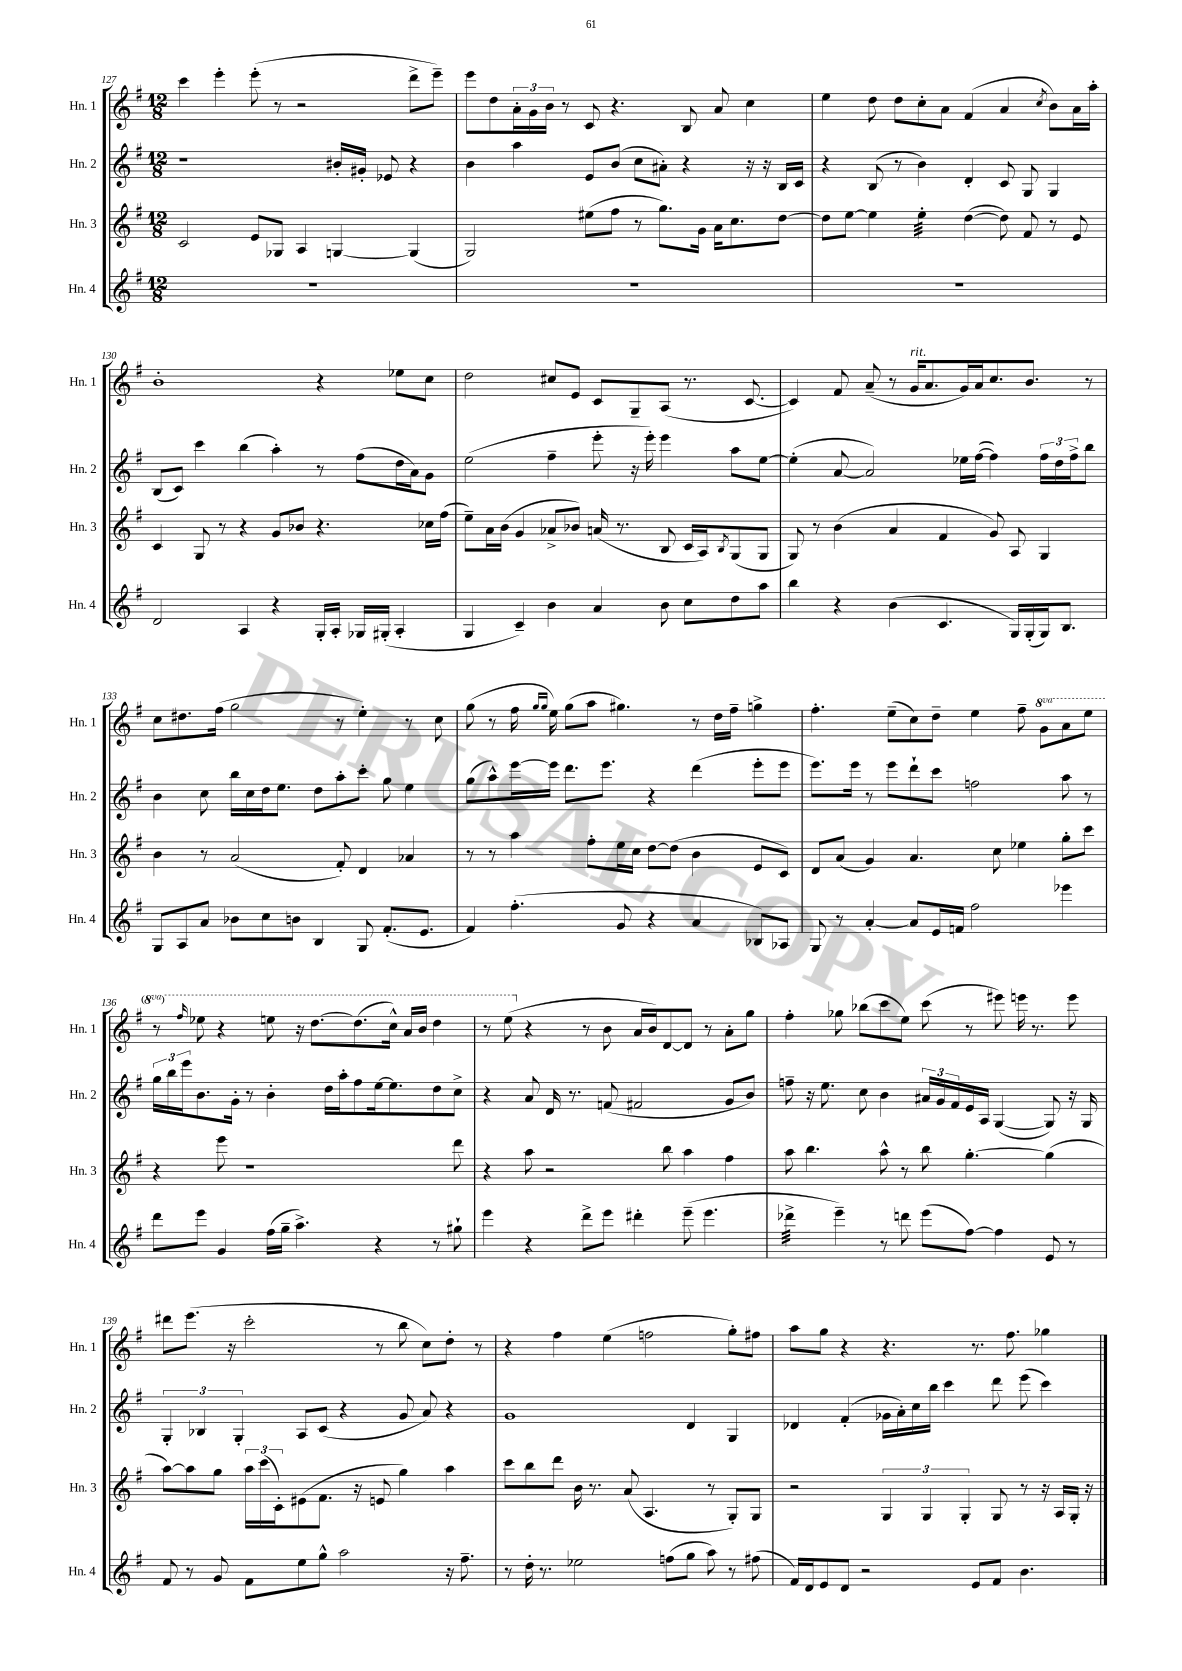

**kern	**kern	**kern	**kern
*staff4	*staff3	*staff2	*staff1
*clefG2	*clefG2	*clefG2	*clefG2
*k[f#]	*k[f#]	*k[f#]	*k[f#]
*M12/8	*M12/8	*M12/8	*M12/8
1.r	2c/	1r	4ccc\
.	.	.	4eee'\
.	8e/L	.	(8eee'\
.	8G-/J	.	8r
.	4A/	.	2r
.	[4G/	16b#'/LL	.
.	.	16g#'/JJ	.
.	.	8e-/	.
.	(4G/]	4r	8ddd^\L
.	.	.	8eee~\J)
=	=	=	=
1.r	2G/)	4b\	8eee\L
.	.	.	8dd\
.	.	4aa\	24a'\L
.	.	.	24g\
.	.	.	24b\JJ
.	.	.	8r
.	(8ee#\L	8e/L	8c/
.	8ff#\J	(8b/J	4.r
.	8r	8cc\L	.
.	8.gg\L)	8a#'\J)	.
.	.	4r	8B/
.	16g\Jk	.	.
.	16a\LK	.	8a/
.	8.cc\	.	.
.	.	16r	4cc\
.	.	16r	.
.	[8dd\J	16B/LL	.
.	.	16c/JJ	.
=	=	=	=
1.r	8dd\]L	4r	4ee\
.	[8ee\J	.	.
.	4ee\]	(8B/	8dd\
.	.	8r	8dd\L
.	4ee'\	4b\)	8cc'\
.	.	.	8a\J
.	([4dd\	4d'/	(4f#/
.	8dd\])	8c/	4a/
.	8f#/	8G/	.
.	.	.	8qcc/
.	8r	4G/	8b\L)
.	8e/	.	16a\L
.	.	.	16aa'\JJ
=	=	=	=
2d/	4c/	(8B/L	1b'
.	.	8c/J)	.
.	8G/	4ccc\	.
.	8r	.	.
4A/	4r	(4bb\	.
4r	8g/L	4aa'\)	.
.	8b-/J	.	.
16G'/LL	4.r	8r	4r
16A'/JJ	.	.	.
16G-/LL	.	(8ff#\L	.
(16G#'/JJ	.	.	.
4A'/	.	16dd\L	8ee-\L
.	.	16a\J)	.
.	16cc-\LL	8g\J	8cc\J
.	(16ff#\JJ	.	.
=	=	=	=
4G/	8ee~\L)	(2ee\	2dd\
.	16a\L	.	.
.	(16b\JJ	.	.
4c~/)	4g/	.	.
4b\	8a-^/L	4ff#~\	8cc#/L
.	8b-/J)	.	8e/J
4a/	(16a/	8eee'\	8c/L
.	8.r	.	.
.	.	16r	8G~/
.	.	16eee'\)	.
8b\	8B/	4eee\	(8A/J
8cc\L	16c/LL	.	8.r
.	16A/J)	.	.
.	8qB/	.	.
8dd\	(8G/	8aa\L	.
.	.	.	[8.c/
8aa\J	8G/J	[8ee\J	.
=	=	=	=
4bb\	8G/)	(4ee'\]	4c/])
.	8r	.	.
4r	(4b\	[8a/	8f#/
.	.	2a/])	(8a~/
(4b\	4a/	.	8r
.	.	.	16g/LK
.	.	.	8.a/
4.c/	4f#/	.	.
.	.	16ee-\LL	16g/L)
.	.	([16ff#\JJ	16a/J
.	8g/)	4ff#\])	8.cc/
16G/LL)	8A/	.	.
(16G'/	.	.	8.b/J
16G/J)	4G/	24ff#\LL	.
.	.	24dd\	.
8.B/J	.	.	.
.	.	24ff#^\J	.
.	.	8bb\J	8r
=	=	=	=
8G/L	4b\	4b\	8cc\L
8A/	.	.	8.dd#\
8a/J	8r	8cc\	.
.	.	.	(16ff#\Jk
8b-\L	(2a/	16bb\LL	2gg\
.	.	16cc\	.
8cc\	.	16dd\J	.
.	.	8.ee\J	.
8b\J	.	.	.
4B/	.	8dd\L	.
.	8f#'/)	8aa'\	8r
8G/	4d/	8ccc'\J	4ee'\)
(8.f#'/L	.	8gg\	.
.	4a-/	4ee\	8r
8.e/J	.	.	.
.	.	.	8cc\
=	=	=	=
4f#/)	8r	(8gg\L	(8gg\
.	8r	8aa^^\)	8r
(4.ff#'\	4aa\	[16eee\L	16ff#\
.	.	.	16qqgg/LL
.	.	.	16qqgg/JJ
.	.	16eee\]JJ	16ee\)
.	.	8.ddd\L	(8gg\L
.	8ff#'\L	.	8aa\J
.	.	8.eee\J	.
8g/	16ee\L	.	4.gg#\)
.	16cc\JJ	.	.
4r	[8dd\L	4r	.
.	(8dd\]J	.	.
4a/	4b\	(4ddd\	8r
.	.	.	16dd\LL
.	.	.	16ff#~\JJ
8B-/L)	8e/L	8eee'\L	4gg^\
8A-/J	8c/J)	8eee\J	.
=	=	=	=
8G/	8d/L	8.eee\L)	4.ff#'\
8r	(8a/J	.	.
.	.	16eee\Jk	.
[4a'/	4g/)	8r	.
.	.	8eee\L	(8ee~\L
8a/]L	4.a/	8ddd`\	8cc\)
16e/L	.	8ccc\J	8dd~\J
16f/JJ	.	.	.
2ff#\	.	2ff\	4ee\
.	8cc\	.	.
.	4ee-\	.	8ff#~\
.	.	.	8gg\L
4eee-\	8gg'\L	8aa\	8aa\
.	8ccc\J	8r	8eee\J
=	=	=	=
8ddd\L	4r	24gg\LL	8r
.	.	24bb\	.
.	.	24eee\J	.
.	.	.	16qqfff#/
8eee\J	.	8.b\	8eee-\
4g/	8eee\	.	4r
.	.	16g'\Jk	.
.	1r	8r	.
(16ff#\LL	.	4b'\	8eee\
16gg~\JJ	.	.	.
4.aa^\)	.	.	16r
.	.	.	[8.ddd\L
.	.	16dd\LL	.
.	.	16aa'\J	.
.	.	8ff#\	(8.ddd\]
4r	.	[16ee\k	.
.	.	8.ee\]	16ccc^^\Jk)
.	.	.	16aa/LL
.	.	.	16bb/JJ
8r	.	8dd\	4ddd\
8gg#`\	8ddd\	8cc^\J	.
=	=	=	=
4eee\	4r	4r	8r
.	.	.	(8eee\
4r	8aa\	8a/	4r
.	2r	16d/	.
.	.	8.r	.
8ddd^\L	.	.	8r
8eee\J	.	(8f/	8b\
4ddd#'\	.	2f#/	16a/LL
.	.	.	16b/J)
.	8bb\	.	[8d/
(8eee~\	4aa\	.	8d/]J
4.eee\	.	.	8r
.	4ff#\	8g/L	8a'\L
.	.	8b/J)	8gg\J
=	=	=	=
4ddd-^\	8aa\	8ff~\	4ff#'\
.	4.bb\	16r	.
.	.	8.ee\	.
4eee~\)	.	.	8gg-\
.	.	8cc\	(8bb-\L
8r	8aa^^\	4b\	8ccc\
8ddd\	8r	.	8ee\J)
(8eee\L	8bb\	24a#/LL	(8ccc\
.	.	24g/	.
.	.	24f#/	.
[8ff#\J)	[4.gg'\	16e/	8r
.	.	16A/JJ	.
4ff#\]	.	([4G/	8eee#\)
.	.	.	16eee\
.	.	.	8.r
8e/	(4gg\]	8G/])	.
8r	.	16r	8eee\
.	.	16G/	.
=	=	=	=
8f#/	[8aa\L)	6G'/	8ddd#\L
8r	8aa\]	.	(8.eee\J
.	.	6B-/	.
8g/	8gg\J	.	.
.	.	.	16r
.	.	6G'/	.
8f#\L	24aa\LL	.	2ccc'\
.	(24ccc\	.	.
.	24c'\J)	.	.
8ee\	(8e#\	8A/L	.
8gg^^\J	8.f#\J	(8c/J	.
2aa\	.	4r	.
.	16r	.	.
.	8e/	.	8r
.	4gg\)	8g/	8bb\
.	.	8a/)	8cc\L)
16r	4aa\	4r	8dd'\J
8.ff#~\	.	.	.
.	.	.	8r
=	=	=	=
8r	8ccc\L	1g	4r
16dd'\	8bb\	.	.
8.r	.	.	.
.	8ddd\J	.	4ff#\
2ee-\	16b\	.	.
.	8.r	.	.
.	.	.	(4ee\
.	(8a/	.	.
.	4.A/	.	2ff\
(8ff\L	.	.	.
8gg\J	.	4d/	.
8aa\)	8r	.	.
8r	8G'/L)	4G/	8gg'\L)
(8ff#\	8G/J	.	8ff#\J
=	=	=	=
16f#/LL)	2r	4d-/	8aa\L
16d/J	.	.	.
8e/	.	.	8gg\J
8d/J	.	(4f#'/	4r
2r	.	.	.
.	6G/	16g-\LL	4.r
.	.	16a'\)	.
.	.	16cc\	.
.	6G/	.	.
.	.	16bb\JJ	.
.	.	4ccc\	.
.	6G'/	.	.
8e/L	.	.	8.r
8f#/J	8G/	8ddd\	.
.	.	.	8.ff#\
4.b\	8r	(8eee\	.
.	16r	4ccc\)	4gg-\
.	16A/LL	.	.
.	16G'/JJ	.	.
.	16r	.	.
==	==	==	==
*-	*-	*-	*-
